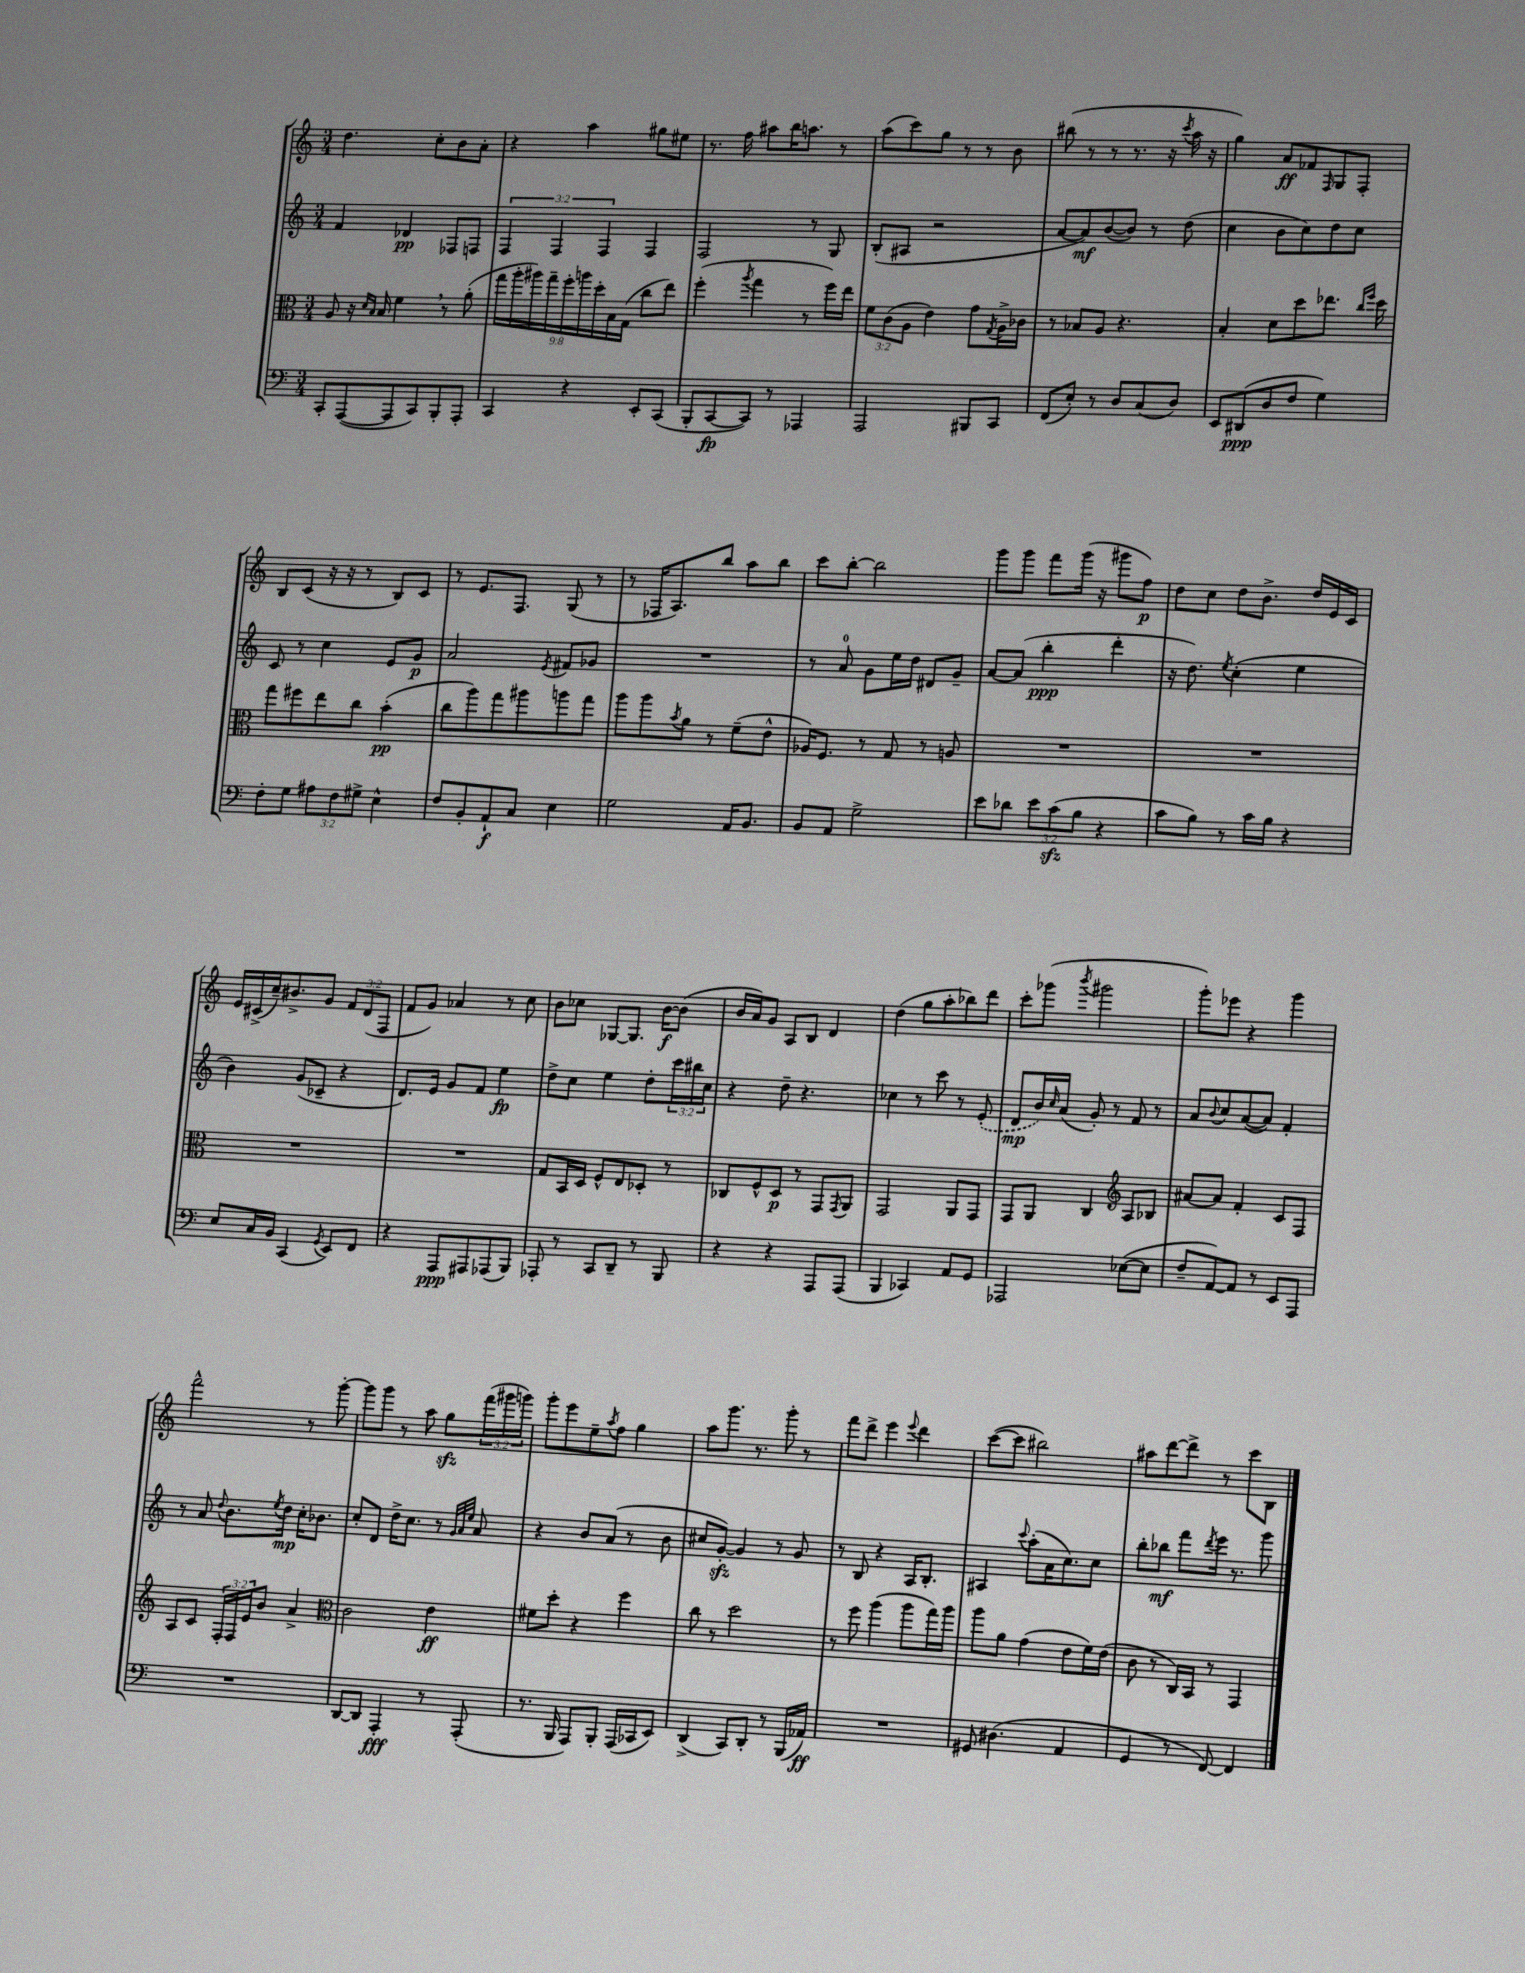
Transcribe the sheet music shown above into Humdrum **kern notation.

**kern	**dynam	**kern	**dynam	**kern	**dynam	**kern	**dynam
*part4	*part4	*part3	*part3	*part2	*part2	*part1	*part1
*staff4	*staff4	*staff3	*staff3	*staff2	*staff2	*staff1	*staff1
*clefF4	*	*clefC3	*	*clefG2	*	*clefG2	*
*k[]	*	*k[]	*	*k[]	*	*k[]	*
*M3/4	*	*M3/4	*	*M3/4	*	*M3/4	*
=20	=20	=20	=20	=20	=20	=20	=20
8CC'/L	.	8A/	.	4f/	.	4.dd\	.
([8AAA/	.	16r	.	.	.	.	.
.	.	16qqd/LL	.	.	.	.	.
.	.	16qqB/JJ	.	.	.	.	.
.	.	16B/	.	.	.	.	.
8AAA/]	.	4f,\	.	4d-X/	pp	.	.
8CC/)	.	.	.	.	.	8cc'\L	.
8BBB'/	.	8r	.	8F-X/L	.	8b\	.
8AAA'/J	.	(8a'\	.	8Fn/J	.	8a'\J	.
=21	=21	=21	=21	=21	=21	=21	=21
4CC/	.	18gg\LL	.	6F/	.	4r	.
.	.	18aa'\	.	.	.	.	.
.	.	18aa#X\)	.	.	.	.	.
.	.	18gg~\	.	6F/	.	.	.
.	.	18ff'\	.	.	.	.	.
4r	.	.	.	.	.	4aa\	.
.	.	18aan\	.	.	.	.	.
.	.	18dd'\	.	6F/	.	.	.
.	.	18B\	.	.	.	.	.
.	.	(18G\JJ	.	.	.	.	.
8EE'/L	.	8cc\L	.	4F/	.	8gg#X\L	.
(8CC/J	.	8ee\J)	.	.	.	8ee#X\J	.
=22	=22	=22	=22	=22	=22	=22	=22
8BBB'/L	.	(4ff'\	.	2F/	.	8.r	.
[8CC/	fp	.	.	.	.	.	.
.	.	.	.	.	.	16ff\	.
.	.	8qaa/	.	.	.	.	.
8CC/J])	.	4gg\	.	.	.	8aa#X\L	.
8r	.	.	.	.	.	16bb\K	.
.	.	.	.	.	.	8.aan\J	.
4AAA-X/	.	8r	.	8r	.	.	.
.	.	16ff\LL)	.	8G/	.	8r	.
.	.	16ee\JJ	.	.	.	.	.
=23	=23	=23	=23	=23	=23	=23	=23
2AAA/	.	12f\L	.	(8B'/L	.	(8aa\L	.
.	.	(12c\	.	.	.	.	.
.	.	.	.	8A#X/J	.	8ccc\)	.
.	.	12A\J	.	.	.	.	.
.	.	4e\)	.	2r	.	8gg\J	.
.	.	.	.	.	.	8r	.
8BBB#X/L	.	8g\L	.	.	.	8r	.
.	.	8qG/	.	.	.	.	.
8CC/J	.	16A^\L	.	.	.	8b\	.
.	.	16c-X\JJ	.	.	.	.	.
=24	=24	=24	=24	=24	=24	=24	=24
(8FF/L	.	8r	.	[8a/L	.	(8bb#X\	.
8E'/J)	.	8B-X/L	.	8a/])	mf	8r	.
8r	.	8A/J	.	([8b/	.	8r	.
8D/L	.	4.r	.	8b/J])	.	8.r	.
(8C/	.	.	.	8r	.	.	.
.	.	.	.	.	.	16r	.
.	.	.	.	.	.	8qccc/	.
8D/J)	.	.	.	(8dd\	.	16aa\	.
.	.	.	.	.	.	16r	.
=25	=25	=25	=25	=25	=25	=25	=25
8EE/L	.	4B'/	.	4cc\	.	4gg\)	.
(8DD#X/	ppp	.	.	.	.	.	.
8D/	.	8d\L	.	8b\L	.	8a/L	ff
8F/J	.	8dd\	.	8cc\)	.	8f-X/	.
.	.	.	.	.	.	16qqF/	.
4G\)	.	8.ee-X\J	.	8dd\	.	8G/	.
.	.	.	.	8cc\J	.	8F'/J	.
.	.	16qqcc/LL	.	.	.	.	.
.	.	16qqff/JJ	.	.	.	.	.
.	.	16dd\	.	.	.	.	.
!!LO:LB:g=z
=26	=26	=26	=26	=26	=26	=26	=26
8F'\L	.	8gg\L	.	8c/	.	8B/L	.
8G\J	.	8ff#X\	.	8r	.	(8c/J	.
12A#X\L	.	8ee\	.	4cc\	.	16r	.
.	.	.	.	.	.	16r	.
12F\	.	.	.	.	.	.	.
.	.	8cc\J	.	.	.	8r	.
12G#X^\J	.	.	.	.	.	.	.
4E^^\	.	(4b'\	pp	8e/L	.	8B/L)	.
.	.	.	.	8g/J	p	8c/J	.
=27	=27	=27	=27	=27	=27	=27	=27
8F/L	.	8cc\L	.	2a/	.	8r	.
8BB'/	.	8aa\)	.	.	.	8.e/L	.
8AA`/	f	8gg\	.	.	.	.	.
.	.	.	.	.	.	8.F/J	.
8C/J	.	8aa#X\	.	.	.	.	.
.	.	.	.	8qe/	.	.	.
4E\	.	8aan\	.	8f#X/L	.	(8G/	.
.	.	8gg\J	.	8g-X/J	.	8r	.
=28	=28	=28	=28	=28	=28	=28	=28
2G\	.	8aa\L	.	2.r	.	8r	.
.	.	8aa\	.	.	.	16F-X/KL	.
.	.	.	.	.	.	8.A/)	.
.	.	8qb/	.	.	.	.	.
.	.	8a\J	.	.	.	.	.
.	.	8r	.	.	.	8bb/J	.
16AA/KL	.	(8f~\L	.	.	.	8aa\L	.
8.BB/J	.	.	.	.	.	.	.
.	.	8e^^\J	.	.	.	8bb\J	.
=29	=29	=29	=29	=29	=29	=29	=29
8BB/L	.	16A-X/KL)	.	8r	.	8ccc\L	.
.	.	8.F/J	.	.	.	.	.
8AA/J	.	.	.	8a/	.	[8bb'\J	.
2G^\	.	8r	.	8g\L	.	2bb\]	.
.	.	8G/	.	16ee\L	.	.	.
.	.	.	.	16dd\JJ	.	.	.
.	.	8r	.	8d#X/L	.	.	.
.	.	8An/	.	8g~/J	.	.	.
=30	=30	=30	=30	=30	=30	=30	=30
8e\L	.	2.r	.	[8a/L	.	8ggg\L	.
8d-X\J	.	.	.	(8a/J]	.	8ggg\J	.
12e\L	.	.	.	4bb'\	ppp	8fff\L	.
(12czz\	.	.	.	.	.	.	.
.	.	.	.	.	.	(16ggg\Jk	.
12B\J	.	.	.	.	.	.	.
.	.	.	.	.	.	16r	.
4r	.	.	.	4ddd'\	.	8ggg#X\L	.
.	.	.	.	.	.	8ff\J)	p
=31	=31	=31	=31	=31	=31	=31	=31
8c\L	.	2.r	.	16r	.	8dd\L	.
.	.	.	.	8.dd\)	.	.	.
8B\J)	.	.	.	.	.	8cc\J	.
.	.	.	.	8qee/	.	.	.
8r	.	.	.	(4cc'\	.	8dd\L	.
16c\LL	.	.	.	.	.	8.b^\J	.
16B\JJ	.	.	.	.	.	.	.
4r	.	.	.	4ee\	.	.	.
.	.	.	.	.	.	16dd/LL	.
.	.	.	.	.	.	16e/	.
.	.	.	.	.	.	16c/JJ	.
!!LO:LB:g=z
=32	=32	=32	=32	=32	=32	=32	=32
8E/L	.	2.r	.	4b\)	.	16e/LL	.
.	.	.	.	.	.	(16c#X^/	.
16C/L	.	.	.	.	.	16cc~/J)	.
16BB/JJ	.	.	.	.	.	8.b#X^/	.
(4CC/	.	.	.	(8g/L	.	.	.
.	.	.	.	8c-X~/J	.	8g/J	.
8qGG/	.	.	.	.	.	.	.
8EE/L)	.	.	.	4r	.	12f/L	.
.	.	.	.	.	.	(12d/	.
8FF/J	.	.	.	.	.	.	.
.	.	.	.	.	.	12F/J	.
=33	=33	=33	=33	=33	=33	=33	=33
4r	.	2.r	.	8.d/L)	.	8f/L	.
.	.	.	.	.	.	8g/J)	.
.	.	.	.	16e/Jk	.	.	.
8AAA/L	ppp	.	.	8g/L	.	4a-X/	.
8AAA#X/	.	.	.	8f/J	.	.	.
(8AAA-X/	.	.	.	4ee\	fp	8r	.
8BBB/J)	.	.	.	.	.	8cc\	.
=34	=34	=34	=34	=34	=34	=34	=34
8AAA-X'/	.	8G/L	.	8dd^\L	.	8b\L	.
8r	.	16BB/L	.	8cc\J	.	8cc-X\J	.
.	.	16D/JJ	.	.	.	.	.
8CC/L	.	8F^^/L	.	4ee\	.	[8G-X/L	.
8DD~/J	.	8E/	.	.	.	8.G-/J]	.
8r	.	8D-X'/J	.	8dd'\L	.	.	.
.	.	.	.	.	.	[16b\KL	f
8BBB/	.	8r	.	24ccc\L	.	(8b\J]	.
.	.	.	.	24bb#X\	.	.	.
.	.	.	.	24cc\JJ	.	.	.
=35	=35	=35	=35	=35	=35	=35	=35
4r	.	8C-X/L	.	4r	.	16b/LL	.
.	.	.	.	.	.	16a/J)	.
.	.	8F^^/	.	.	.	8g/J	.
4r	.	8D/J	p	8dd~\	.	8A/L	.
.	.	8r	.	4.r	.	8B/J	.
8AAA/L	.	8GG/L	.	.	.	4d/	.
.	.	8qGG/	.	.	.	.	.
(8AAA/J	.	8AA/J	.	.	.	.	.
=36	=36	=36	=36	=36	=36	=36	=36
4BBB/	.	2GG/	.	4cc-X\	.	(4dd\	.
4CC-X/)	.	.	.	8r	.	8gg\L	.
.	.	.	.	8ccc\	.	8aa'\	.
8AA/L	.	8AA/L	.	8r	.	8bb-X\)	.
8GG/J	.	8GG/J	.	(8e'/	.	8ddd\J	.
=37	=37	=37	=37	=37	=37	=37	=37
2AAA-X/	.	8GG/L	.	8d/L	mp	8ccc'\L	.
.	.	8AA/J	.	16b/L)	.	(8ggg-X\J	.
.	.	.	.	16qqcc/	.	.	.
.	.	.	.	(16a/JJ	.	.	.
.	.	.	.	.	.	8qbbb/	.
.	.	4C/	.	8g'/)	.	2ggg#X\	.
.	.	.	.	8r	.	.	.
*	*	*clefG2	*	*	*	*	*
([8E-X\L	.	8A/L	.	8f/	.	.	.
8E-\J]	.	8B-X/J	.	8r	.	.	.
=38	=38	=38	=38	=38	=38	=38	=38
8F~/L	.	[8a#X/L	.	8a/L	.	8ggg'\L)	.
.	.	.	.	8qqb/	.	.	.
[8AA/)	.	8a#/J]	.	8cc/	.	8eee-X\J	.
8AA/J]	.	4f'/	.	([8a/	.	4r	.
8r	.	.	.	8a/J])	.	.	.
8EE/L	.	8c/L	.	4f'/	.	4ggg\	.
8AAA/J	.	8F/J	.	.	.	.	.
!!LO:LB:g=z
=39	=39	=39	=39	=39	=39	=39	=39
2.r	.	8A/L	.	8r	.	2fff^^\	.
.	.	8c/J	.	8a/	.	.	.
.	.	.	.	8qqdd/	.	.	.
.	.	24F'/LL	.	8.b\L	.	.	.
.	.	24F/	.	.	.	.	.
.	.	24e/J	.	.	.	.	.
.	.	8b/J	.	.	.	.	.
.	.	.	.	8qee/	.	.	.
.	.	.	.	16dd\Jk	mp	.	.
.	.	4a^/	.	16cc'\KL	.	8r	.
.	.	.	.	8.b-X\J	.	.	.
.	.	.	.	.	.	[8ggg'\	.
=40	=40	=40	=40	=40	=40	=40	=40
*	*	*clefC3	*	*	*	*	*
[8DD/L	.	2c\	.	8cc'/L	.	8ggg\L]	.
8DD/J]	.	.	.	8d/J	.	8ggg\J	.
4AAA'/	fff	.	.	16dd^\KL	.	8r	.
.	.	.	.	8.cc\J	.	.	.
.	.	.	.	.	.	8aa\	.
8r	.	4e\	ff	8r	.	8ggzz\L	.
.	.	.	.	32qqg/LLL	.	.	.
.	.	.	.	32qqa/	.	.	.
.	.	.	.	32qqee/JJJ	.	.	.
(8AAA'/	.	.	.	8a/	.	(24fff\L	.
.	.	.	.	.	.	24ggg#X\	.
.	.	.	.	.	.	24gggn\JJ)	.
=41	=41	=41	=41	=41	=41	=41	=41
8.r	.	8f#X\L	.	4r	.	8ggg'\L	.
.	.	8dd'\J	.	.	.	8eee\	.
16BBB/	.	.	.	.	.	.	.
8AAA/L)	.	4r	.	8b/L	.	8ee~\	.
.	.	.	.	.	.	8qaa/	.
8BBB'/J	.	.	.	(8a/J	.	8ff\J	.
(16AAA/LL	.	4ff\	.	8r	.	4gg\	.
16CC-X/J	.	.	.	.	.	.	.
8EE/J)	.	.	.	8b\	.	.	.
=42	=42	=42	=42	=42	=42	=42	=42
(4DD^/	.	8cc\	.	8cc#X/L	.	8aa\L	.
.	.	8r	.	[8gzz'/J)	.	8.ggg\J	.
8CC/L)	.	2dd\	.	4g/]	.	.	.
.	.	.	.	.	.	8.r	.
8DD'/J	.	.	.	.	.	.	.
8r	.	.	.	8r	.	8ggg'\	.
(16BBB/LL	.	.	.	8g/	.	8r	.
16AA-X/JJ)	ff	.	.	.	.	.	.
=43	=43	=43	=43	=43	=43	=43	=43
2.r	.	8r	.	8r	.	8fff\L	.
.	.	8ff\	.	8B/	.	8ddd^\J	.
.	.	(4aa\	.	4r	.	4eee\	.
.	.	.	.	.	.	8qqeee/	.
.	.	8aa\L	.	16A/KL	.	4ddd\	.
.	.	.	.	8.B'/J	.	.	.
.	.	16gg\L)	.	.	.	.	.
.	.	16aa\JJ	.	.	.	.	.
=44	=44	=44	=44	=44	=44	=44	=44
8GG#X/	.	8aa\L	.	4A#X/	.	([8ccc\L	.
(4.D#X\	.	8a\J	.	.	.	8ccc\J]	.
.	.	.	.	8qqccc/	.	.	.
.	.	(4g\	.	(8aa'\L	.	2bb#X\)	.
.	.	.	.	16a\K	.	.	.
.	.	.	.	8.cc\)	.	.	.
4AA/	.	8e\L	.	.	.	.	.
.	.	16f\L)	.	8cc\J	.	.	.
.	.	(16e\JJ	.	.	.	.	.
=45	=45	=45	=45	=45	=45	=45	=45
4GG/	.	8c\	.	8bb'\L	.	8aa#X\L	.
.	.	8r	.	8bb-X\J	mf	[8ddd\	.
8r	.	16C/LL)	.	8fff\L	.	8ddd^\J]	.
.	.	16BB/JJ	.	.	.	.	.
.	.	.	.	8qddd/	.	.	.
[8FF/)	.	8r	.	16eee\Jk	.	8r	.
.	.	.	.	8.r	.	.	.
4FF/]	.	4GG/	.	.	.	8ccc\L	.
.	.	.	.	8ggg\	.	8B\J	.
==	==	==	==	==	==	==	==
*-	*-	*-	*-	*-	*-	*-	*-
